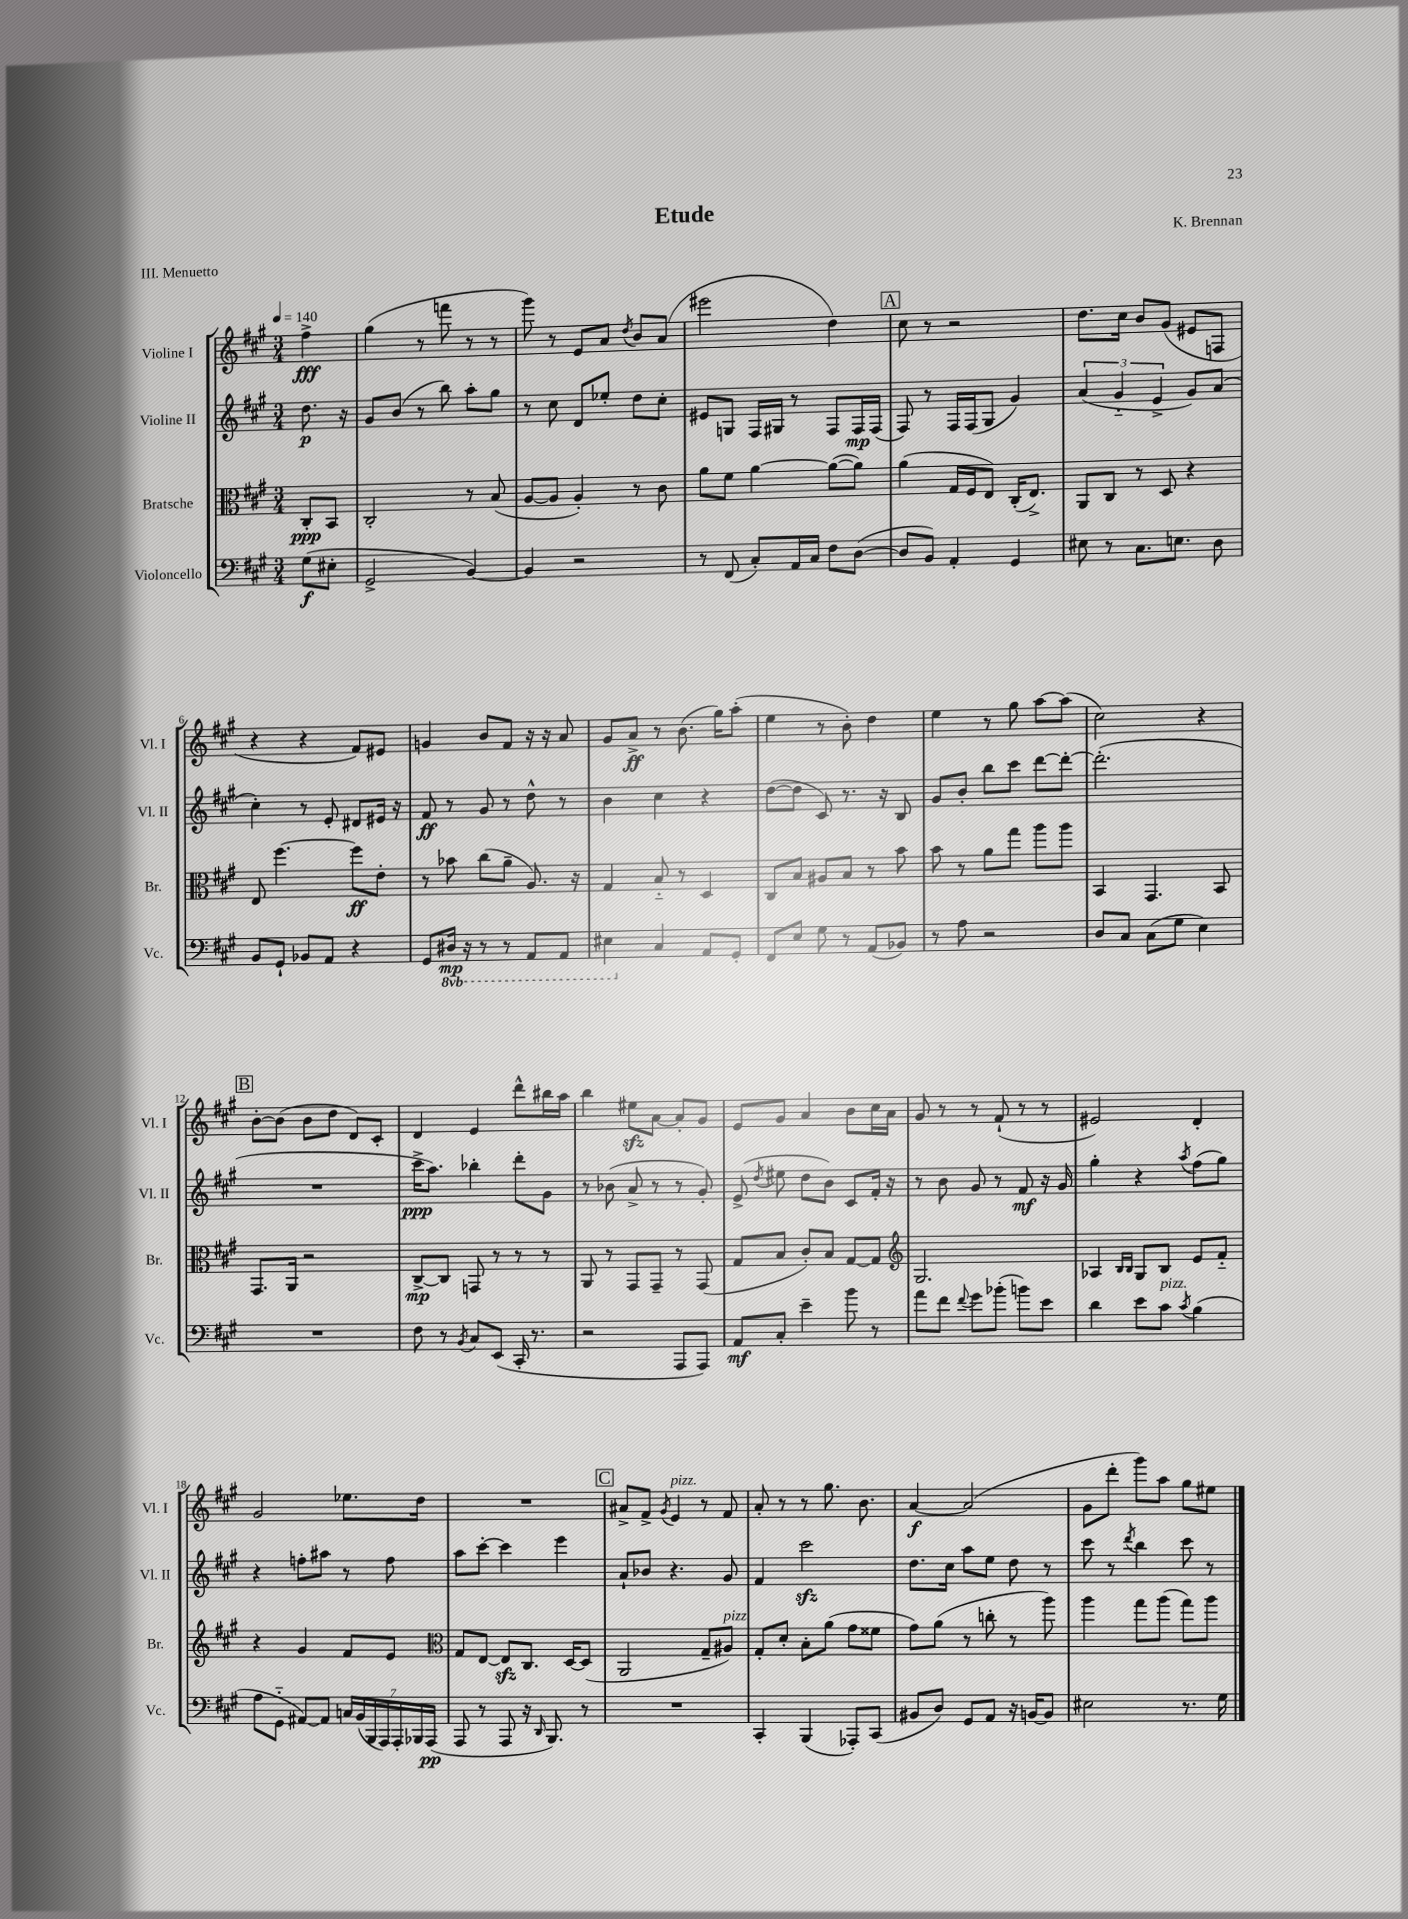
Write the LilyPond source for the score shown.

\header { title = "Etude" composer = "K. Brennan" piece = "III. Menuetto" }
<<
\new StaffGroup <<
\new Staff = "s0" \with { instrumentName = "Violine I" shortInstrumentName = "Vl. I" } {
    \clef treble \key a \major \numericTimeSignature \time 3/4 \partial 4 \tempo 4 = 140
    \autoBeamOff fis''4->\fff |
    gis''4( r8 f'''8 r8 r8 |
    gis'''8) r8 e'8[ a'8] \acciaccatura { d''8 } b'8[ a'8]( |
    eis'''2 d''4) |
    \mark \markup { \box "A" } cis''8 r8 r2 |
    d''8.[ cis''16] b'8[ gis'8]( eis'8[ f8] |
    r4 r4 fis'8[) eis'8] |
    g'4 b'8[ fis'8] r16 r16 a'8 |
    gis'8[ a'8]->\ff r8 b'8.( gis''16[) a''8]-.( |
    e''4 r8 b'8-.) d''4 |
    e''4 r8 gis''8 a''8[~ a''8]( |
    cis''2) r4 |
    \mark \markup { \box "B" } b'8[~-. b'8]( b'8[ d''8] d'8[) cis'8]-. |
    d'4 e'4 d'''8[-^ bis''16 a''16] |
    b''4 eis''8[\sfz a'8]~ a'8[-. gis'8] |
    e'8[ gis'8] a'4 b'8[ cis''16 a'16] |
    gis'8 r8 r8 fis'8-!( r8 r8 |
    eis'2) d'4-. |
    gis'2 ees''8.[ d''16] |
    R2. |
    \mark \markup { \box "C" } ais'8[-> fis'8]-> \acciaccatura { gis'8 } e'4^\markup { \italic "pizz." } r8 fis'8 |
    a'8-. r8 r8 gis''8. b'8. |
    a'4~\f a'2( |
    gis'8[ d'''8]-. gis'''8[) a''8] gis''8[ eis''8] \bar "|." |
}
\new Staff = "s1" \with { instrumentName = "Violine II" shortInstrumentName = "Vl. II" } {
    \clef treble \key a \major \numericTimeSignature \time 3/4 \partial 4
    \autoBeamOff d''8.\p r16 |
    gis'8[ b'8]( r8 b''8) a''8[-. gis''8] |
    r8 cis''8 d'8[ ees''8]-. d''8[ cis''8]-. |
    eis'8[ g8] fis16[ gis16] r8 fis8[ fis16\mp fis16]( |
    \mark \markup { \box "A" } fis8) r8 fis16[ fis16( gis8] gis'4) |
    \tuplet 3/2 { a'4( gis'4-_ e'4-> } gis'8[) a'8]( |
    cis''4-.) r8 e'8-. dis'8[ eis'16] r16 |
    fis'8\ff r8 gis'8 r8 d''8-^ r8 |
    b'4 cis''4 r4 |
    d''8[~( d''8] cis'8) r8. r16 b8 |
    gis'8[ b'8]-. b''8[ cis'''8] d'''8[~ d'''8]~-. |
    d'''2.-.( |
    \mark \markup { \box "B" } R2. |
    cis'''16[->\ppp a''8.]) bes''4-. d'''8[-. gis'8] |
    r8 bes'8( a'8-> r8 r8 gis'8-.) |
    e'8->( \acciaccatura { d''8 } eis''8 d''8[ b'8]) cis'8[ fis'16]-. r16 |
    r8 b'8 gis'8 r8 fis'8\mf r16 gis'16 |
    gis''4-. r4 \acciaccatura { a''8 } fis''8[( gis''8]) |
    r4 f''8[-. ais''8] r8 f''8 |
    a''8[ cis'''8]~-. cis'''4 e'''4 |
    \mark \markup { \box "C" } a'8[-! bes'8] r4. gis'8 |
    fis'4 cis'''2\sfz |
    d''8.[ cis''16] a''8[ e''8] d''8 r8 |
    cis'''8 r8 \acciaccatura { d'''8 } b''4 cis'''8 r8 \bar "|." |
}
\new Staff = "s2" \with { instrumentName = "Bratsche" shortInstrumentName = "Br." } {
    \clef alto \key a \major \numericTimeSignature \time 3/4 \partial 4
    \autoBeamOff cis8[-.\ppp b,8] |
    cis2-. r8 b8( |
    a8[~ a8] a4-.) r8 cis'8 |
    a'8[ fis'8] a'4~ a'8[~( a'8]) |
    \mark \markup { \box "A" } a'4( gis16[ fis16 e8]) cis16[-.( e8.]->) |
    a,8[ cis8] r8 d8 r4 |
    e8 fis''4.~ fis''8[\ff e'8]-. |
    r8 bes'8 cis''8[( a'8]-- a8.) r16 |
    gis4 b8-_ r8 d4 |
    cis8[ b8] ais8[ b8] r8 b'8 |
    b'8 r8 a'8[ gis''8] a''8[ a''8] |
    b,4 gis,4. b,8 |
    \mark \markup { \box "B" } gis,8.[ a,16] r2 |
    cis8[~->\mp cis8] g,8 r8 r8 r8 |
    a,8 r8 gis,8[ gis,8]-- r8 gis,8( |
    gis8[ b8] cis'8[-.) b8] gis8[~ gis8] |
    \clef treble gis2. |
    aes4 \grace { b16[ b16] } gis8[ b8] e'8[ fis'8]-_ |
    r4 gis'4 fis'8[ e'8] |
    \clef alto gis8[ e8]~ e8[\sfz cis8.] d16[~ d8]( |
    \mark \markup { \box "C" } a,2 gis8[-- ais8]^\markup { \italic "pizz." }) |
    gis8[-. d'8]-. b8[-. a'8]( gis'8[ fisis'8] |
    gis'8[) a'8]( r8 c''8-. r8 a''8) |
    a''4 gis''8[ a''8]( gis''8[) a''8] \bar "|." |
}
\new Staff = "s3" \with { instrumentName = "Violoncello" shortInstrumentName = "Vc." } {
    \clef bass \key a \major \numericTimeSignature \time 3/4 \set Staff.ottavationMarkups = #ottavation-simple-ordinals \partial 4
    \autoBeamOff gis8[\f( eis8]-. |
    gis,2-> b,4~) |
    b,4 r2 |
    r8 fis,8( cis8[-.) a,16 cis16] fis8[ d8]~( |
    \mark \markup { \box "A" } d8[ b,8]) a,4-. gis,4 |
    eis8 r8 cis8.[ e8.] d8 |
    b,8[ gis,8]-! bes,8[ a,8] r4 |
    gis,8[ \ottava #-1 dis,16]\mp r16 r8 r8 a,,8[ a,,8] |
    eis,4 \ottava #0 cis4 a,8[ gis,8]-. |
    fis,8[ e8] gis8 r8 a,8[( bes,8]) |
    r8 a8 r2 |
    d8[ cis8] cis8[( gis8] e4) |
    \mark \markup { \box "B" } R2. |
    fis8 r8 \acciaccatura { b,8 } cis8[ e,8]( cis,16-. r8. |
    r2 a,,8[ a,,8]) |
    a,8[\mf cis8]-. e'4-- b'8 r8 |
    a'8[ fis'8] \appoggiatura { fis'8 } gis'8[ bes'8]-.( b'8[) e'8] |
    d'4 e'8[ cis'8]^\markup { \italic "pizz." } \acciaccatura { cis'8 } b4( |
    a8[ gis,8]-_ ais,8[~) ais,8] \tuplet 7/4 { c16[ b,16( b,,16 a,,16) a,,16-. bes,,16 a,,16]\pp( } |
    a,,8 r8 a,,8 r16 \grace { d,16 } b,,8.) r8 |
    \mark \markup { \box "C" } R2. |
    cis,4-. b,,4( aes,,8[-.) cis,8]( |
    bis,8[ d8]) gis,8[ a,8] r16 b,16[~ b,8] |
    eis2 r8. gis16 \bar "|." |
}
>>
>>
